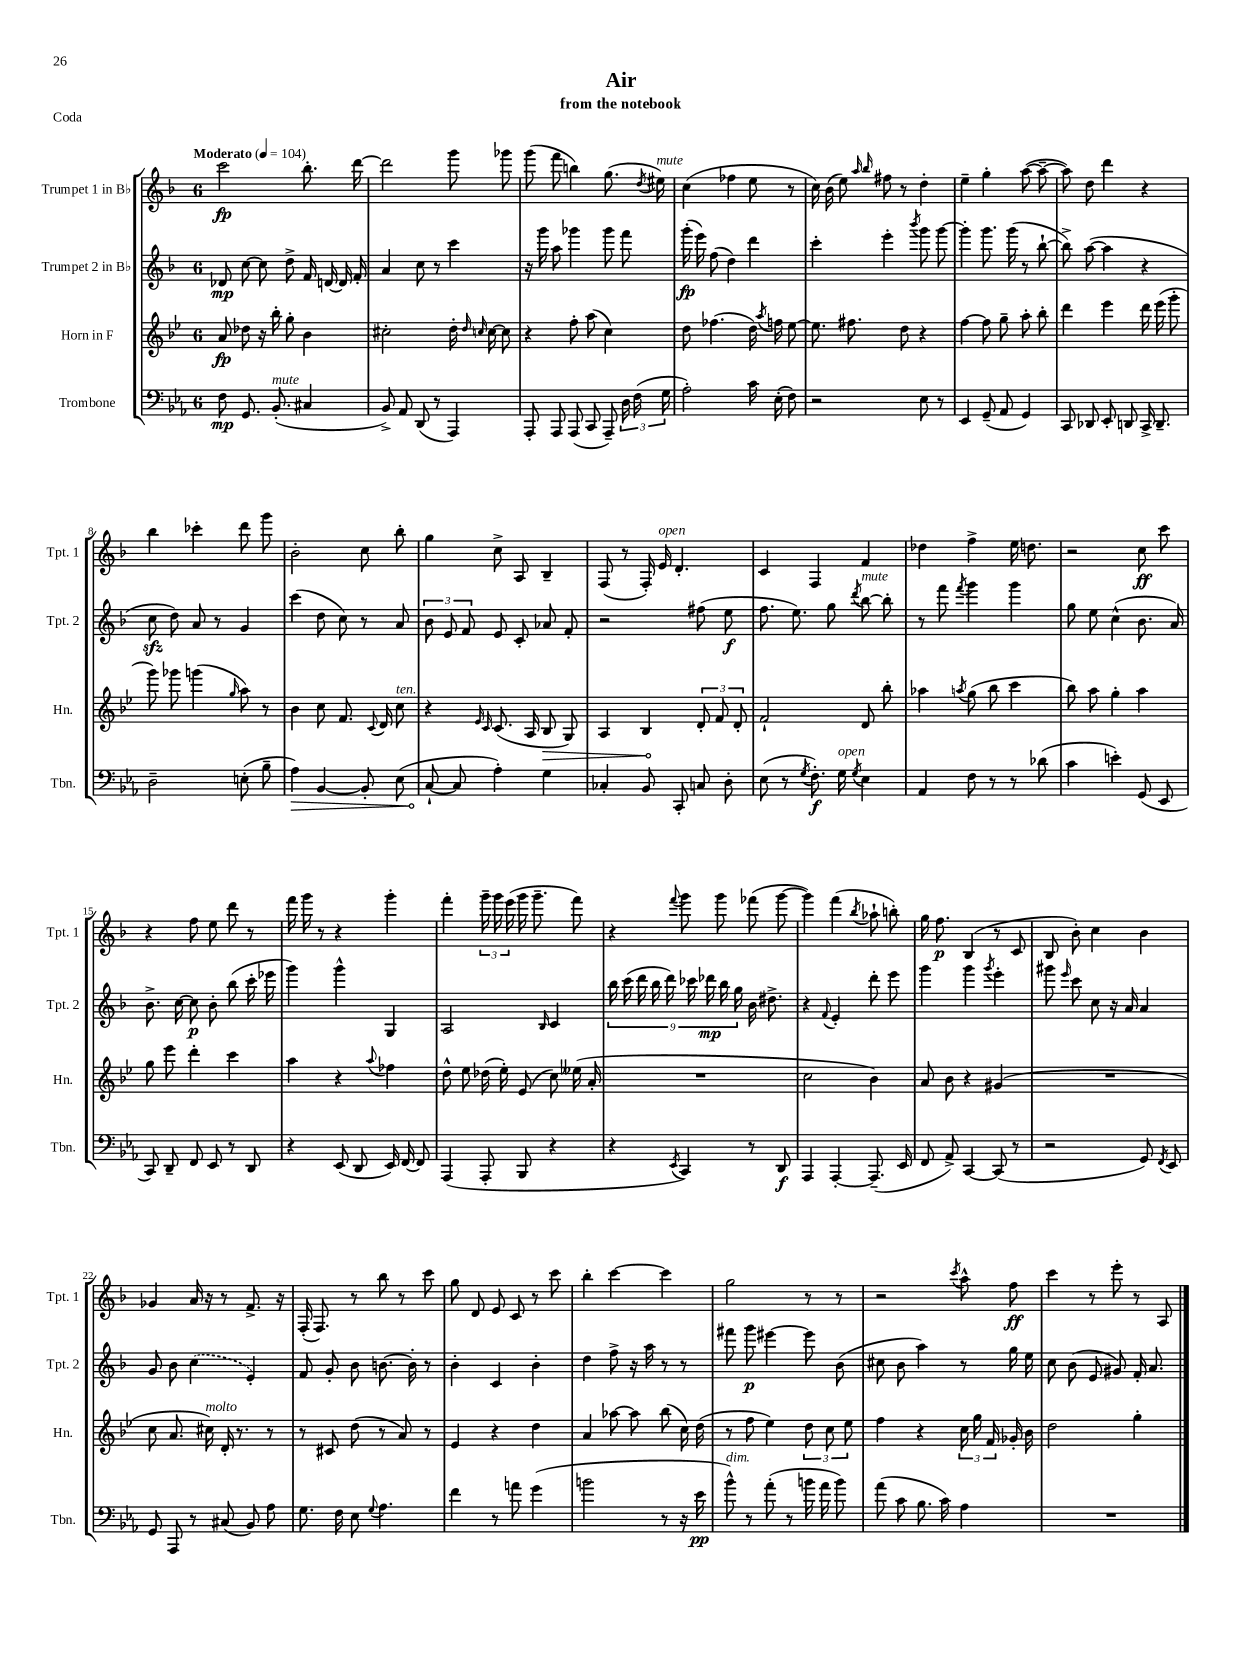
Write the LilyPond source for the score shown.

\header { title = "Air" subtitle = "from the notebook" piece = "Coda" }
<<
\new StaffGroup <<
\new Staff = "s0" \with { instrumentName = "Trumpet 1 in Bb" shortInstrumentName = "Tpt. 1" } {
    \clef treble \key f \major \once \override Staff.TimeSignature.style = #'single-digit \time 6/8 \tempo "Moderato" 4 = 104
    \autoBeamOff c'''2\fp bes''8.-. d'''16~ |
    d'''2 g'''8 ges'''8 |
    g'''8( f'''8 b''4) g''8.( \acciaccatura { d''8 } eis''16^\markup { \italic "mute" }) |
    c''4( fes''4 e''8 r8 |
    c''16) bes'16( e''8) \grace { a''16 bes''16 } fis''8 r8 d''4-. |
    e''4-- g''4-. a''8~( a''8~-- |
    a''8) d''8 d'''4 r4 |
    bes''4 ces'''4-. d'''8 g'''8 |
    bes'2-. c''8 bes''8-. |
    g''4 c''8-> a8 bes4-- |
    f8( r8 f16-.) e'16^\markup { \italic "open" } d'4.-. |
    c'4 f4 f'4 |
    des''4 f''4-> e''16 d''8. |
    r2 c''8\ff c'''8 |
    r4 f''8 e''8 d'''8 r8 |
    f'''16 g'''16 r8 r4 g'''4-. |
    f'''4-. \tuplet 3/2 { g'''16-- g'''16 e'''16( } g'''16 g'''8.-- f'''8) |
    r4 \appoggiatura { f'''8 } g'''8 g'''8 fes'''8( g'''8~ |
    g'''4) f'''4( \acciaccatura { bes''8 } aes''8-! b''8-.) |
    g''16 f''8.\p bes4( r8 c'8 |
    bes8 bes'8-.) c''4 bes'4 |
    ges'4 a'16 r16 r8 f'8.-> r16 |
    f16-.( f8.) r8 bes''8 r8 c'''8 |
    g''8 d'8 e'8 c'8 r8 c'''8 |
    bes''4-. c'''4~ c'''4 |
    g''2 r8 r8 |
    r2 \acciaccatura { c'''8 } a''8-^ f''8\ff |
    c'''4 r8 e'''8-. r8 a8 \bar "|." |
}
\new Staff = "s1" \with { instrumentName = "Trumpet 2 in Bb" shortInstrumentName = "Tpt. 2" } {
    \clef treble \key f \major \once \override Staff.TimeSignature.style = #'single-digit \time 6/8
    \autoBeamOff des'8\mp c''8~ c''8 d''8-> f'16 d'16~ d'16 f'16-. |
    a'4 c''8 r8 c'''4 |
    r16 g'''16 a''8 ges'''4 ges'''8 f'''8 |
    g'''16-.\fp( e'''16) f''8( d''4) d'''4 |
    c'''4-. e'''4-. \acciaccatura { bes'''8 } g'''8 g'''8~ |
    g'''4-. g'''8. g'''16( r8 bes''8~-! |
    bes''8->) a''8~( a''4 r4 |
    c''8\sfz d''8) a'8 r8 g'4 |
    c'''4( d''8 c''8) r8 a'8 |
    \tuplet 3/2 { bes'8 e'8 f'8 } e'8 c'8-. aes'8 f'8-. |
    r2 fis''8( e''8\f |
    f''8. e''8.) g''8 \acciaccatura { d'''8 } bes''8~^\markup { \italic "mute" } bes''8-. |
    r8 f'''8 \acciaccatura { f'''8 } g'''4 g'''4 |
    g''8 e''8 c''4-^( bes'8. a'16) |
    bes'8.-> c''16~ c''8\p bes'8-. bes''8( c'''16-. ees'''16 |
    g'''4) g'''4-^ g4 |
    a2 \grace { bes16 } c'4 |
    \tuplet 9/8 { bes''16 c'''16( d'''16 bes''16 d'''16) ces'''16 des'''16\mp bes''16 g''16 } bes'16 dis''8.-> |
    r4 \appoggiatura { f'8 } e'4-. d'''8-. e'''8 |
    g'''4 g'''4 \acciaccatura { g'''8 } e'''4-. |
    gis'''8 \grace { e'''16 } c'''8 c''8 r16 a'16 a'4 |
    g'8 bes'8 \once \slurDashed c''4( e'4-.) |
    f'8 g'8-. bes'8 b'8.~ b'16-. r8 |
    bes'4-. c'4 bes'4-. |
    d''4 f''8-> r16 a''16 r8 r8 |
    fis'''8 g'''8\p eis'''4~ eis'''8 bes'8( |
    cis''8 bes'8 a''4) r8 g''16 e''16 |
    c''8 bes'8( e'8 gis'8) f'16-. a'8. \bar "|." |
}
\new Staff = "s2" \with { instrumentName = "Horn in F" shortInstrumentName = "Hn." } {
    \clef treble \key bes \major \once \override Staff.TimeSignature.style = #'single-digit \time 6/8
    \autoBeamOff a'8\fp des''8 r16 bes''16-. g''8-. bes'4 |
    cis''2-. d''16-. \grace { d''16 c''16 } c''16~ c''8 |
    r4 f''8-. a''8( c''4) |
    d''8 fes''4.( d''16) \acciaccatura { a''8 } f''16 ees''8~ |
    ees''8. fis''8. d''8 r4 |
    f''4~ f''8 g''8-- a''8-. bes''8-. |
    d'''4 ees'''4 d'''16 ees'''16( g'''8-. |
    g'''8) ges'''8 g'''4( \grace { g''16 } a''8) r8 |
    bes'4 c''8 f'8. \appoggiatura { c'8 } d'16 c''8^\markup { \italic "ten." } |
    r4 \grace { ees'16 c'16 } c'8.( a16 \once \override Hairpin.circled-tip = ##t bes8\> g8) |
    a4 bes4\! \tuplet 3/2 { d'8-. f'8 d'8-. } |
    f'2-! d'8 bes''8-. |
    aes''4 \acciaccatura { a''8 } g''8( bes''8 c'''4 |
    bes''8) a''8 g''4-. a''4 |
    g''8 ees'''8 d'''4-. c'''4 |
    a''4 r4 \appoggiatura { a''8 } fes''4 |
    d''8-^ ees''8 des''16( ees''16-.) ees'8( c''8) eeses''16( a'16-. |
    R2. |
    c''2 bes'4) |
    a'8 bes'8 r4 gis'4( |
    R2. |
    c''8 a'8. cis''16^\markup { \italic "molto" }) d'16-. r8. r8 |
    r8 cis'8 d''8( r8 a'8) r8 |
    ees'4 r4 d''4 |
    a'4 aes''8~ aes''8 bes''8( c''16) d''16( |
    r8 f''8 ees''4) \tuplet 3/2 { d''8 c''8 ees''8 } |
    f''4 r4 \tuplet 3/2 { c''16 g''16 f'16 } ges'16-. bes'16 |
    d''2 g''4-. \bar "|." |
}
\new Staff = "s3" \with { instrumentName = "Trombone" shortInstrumentName = "Tbn." } {
    \clef bass \key ees \major \once \override Staff.TimeSignature.style = #'single-digit \time 6/8
    \autoBeamOff f8\mp g,8. bes,8.-.^\markup { \italic "mute" }( cis4 |
    bes,8->) aes,8 d,8( r8 aes,,4) |
    aes,,8-. aes,,8 aes,,8( c,8 aes,,8--) \tuplet 3/2 { d16 f16( g16 } |
    aes2-.) c'16 ees16-.( f8) |
    r2 ees8 r8 |
    ees,4 g,8--( aes,8 g,4) |
    c,8 des,8 ees,8-. d,8 c,16-> d,8.-- |
    d2-- e8-.( bes8-- |
    \once \override Hairpin.circled-tip = ##t aes4\>) bes,4~ bes,8-. ees8( |
    c8~-!\! c8 aes4-.) g4 |
    ces4-. bes,8 c,8-. c8 d8-. |
    ees8( r8 \acciaccatura { g8 } f8.-.\f) g16^\markup { \italic "open" } \acciaccatura { g8 } ees4 |
    aes,4 f8 r8 r8 des'8( |
    c'4 e'4-.) g,8( ees,8 |
    c,8) d,8-- f,8 ees,8 r8 d,8 |
    r4 ees,8( d,8 ees,16) f,16~ f,8 |
    aes,,4( aes,,8-. bes,,8 r4 |
    r4 \acciaccatura { ees,8 } c,4) r8 d,8\f |
    aes,,4 aes,,4~-. aes,,8.--( ees,16 |
    f,8 aes,8->) c,4~ c,8( r8 |
    r2 g,8) \acciaccatura { f,8 } ees,8 |
    g,8 aes,,8 r8 cis8( bes,8) aes8 |
    g8. f16 ees8 \appoggiatura { g8 } aes4. |
    f'4 r8 a'8 g'4( |
    b'2 r8 r16 ees'16\pp |
    bes'8-^^\markup { \italic "dim." }) r8 aes'8-.( r8 b'16 aes'16 b'8) |
    aes'8( c'8 bes8. c'16) aes4 |
    R2. \bar "|." |
}
>>
>>
